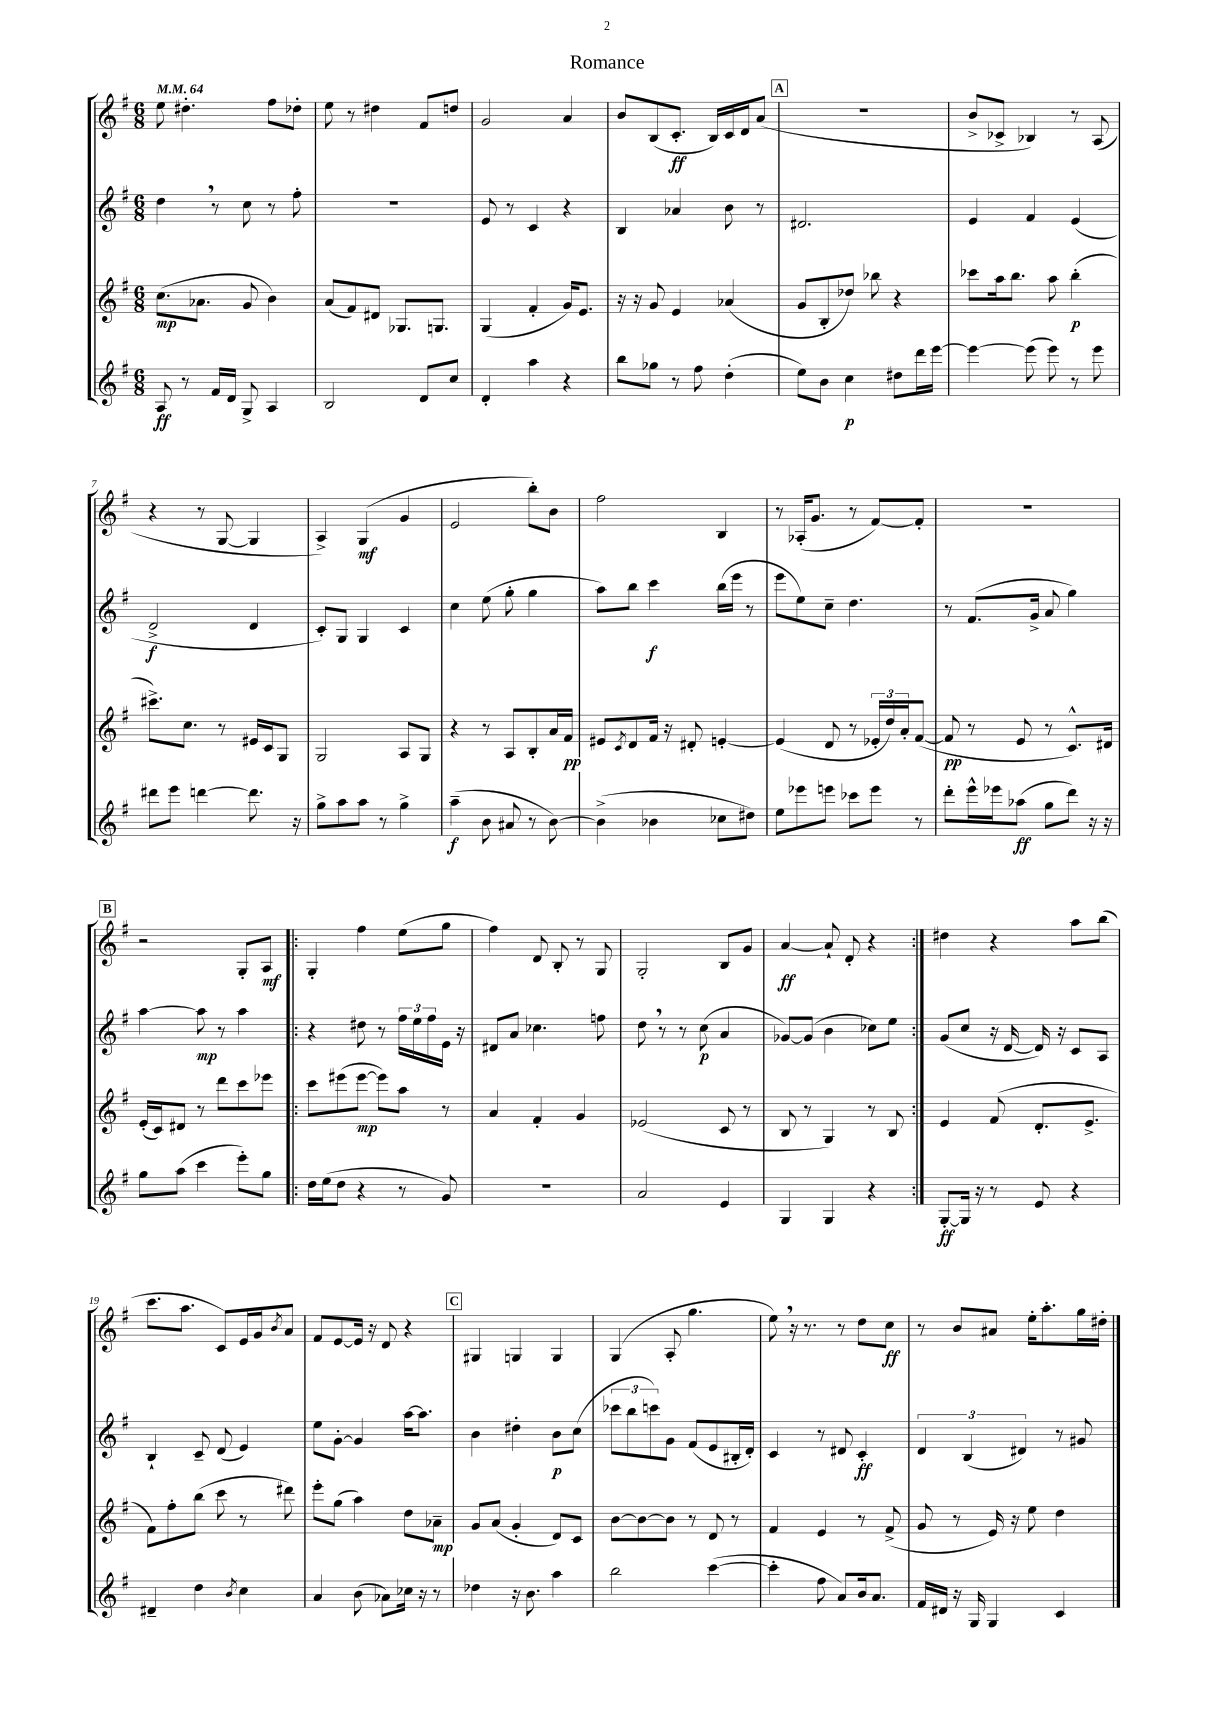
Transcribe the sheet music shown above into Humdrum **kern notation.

**kern	**kern	**kern	**kern
*staff4	*staff3	*staff2	*staff1
*clefG2	*clefG2	*clefG2	*clefG2
*k[f#]	*k[f#]	*k[f#]	*k[f#]
*M6/8	*M6/8	*M6/8	*M6/8
*MM64	*MM64	*MM64	*MM64
8A/	(8.cc\L	4dd\	8ee\
8r	.	.	4.dd#'\
.	8.a-\J	.	.
16f#/LL	.	8r	.
16d/JJ	.	.	.
8G^/	8g/	8cc\	.
4A/	4b\)	8r	8ff#\L
.	.	8ff#'\	8dd-'\J
=	=	=	=
2B/	(8a/L	2.r	8ee\
.	8f#/)	.	8r
.	8d#/J	.	4dd#\
.	8.G-/L	.	.
8d/L	.	.	8f#/L
.	8.G/J	.	.
8cc/J	.	.	8dd/J
=	=	=	=
4d'/	(4G/	8e/	2g/
.	.	8r	.
4aa\	4f#'/	4c/	.
4r	16g/LK)	4r	4a/
.	8.e/J	.	.
=	=	=	=
8bb\L	16r	4B/	8b/L
.	16r	.	.
8gg-\J	8g/	.	(8B/
8r	4e/	4a-/	8.c'/J
8ff#\	.	.	.
.	.	.	16B/LL)
(4dd'\	(4a-/	8b\	16c/
.	.	.	16d/J
.	.	8r	(8a/J
=	=	=	=
8ee\L)	8g/L	2.d#/	2.r
8b\J	8B'/	.	.
4cc\	8dd-/J)	.	.
.	8bb-\	.	.
8dd#\L	4r	.	.
16ddd\L	.	.	.
[16eee\JJ	.	.	.
=	=	=	=
4eee\_	8ccc-\L	4e/	8b^/L
.	16aa\k	.	8c-^/J
.	8.bb\J	.	.
(8eee\]	.	4f#/	4B-/)
8eee\)	8aa\	.	.
8r	(4bb'\	(4e/	8r
8eee\	.	.	(8A/
=	=	=	=
8ddd#\L	8.ccc#^\L)	2d^/	4r
8eee\J	.	.	.
.	8.cc\J	.	.
[4ddd\	.	.	8r
.	8r	.	[8G/
8.ddd\]	16e#/LL	4d/	4G/]
.	16c/J	.	.
.	8G/J	.	.
16r	.	.	.
=	=	=	=
8gg^\L	2G/	8c'/L)	4A^/)
8aa\	.	8G/J	.
8aa\J	.	4G/	(4G/
8r	.	.	.
4gg^\	8A/L	4c/	4g/
.	8G/J	.	.
=	=	=	=
(4aa~\	4r	4cc\	2e/
8b\	8r	(8ee\	.
8a#/	8A/L	8gg'\	.
8r	8B'/	4gg\	8bb'\L)
[8b\)	16a/L	.	8b\J
.	16f#/JJ	.	.
=	=	=	=
(4b^\]	8e#/L	8aa\L)	2ff#\
.	8qc/	.	.
.	8d/	8bb\J	.
4b-\	16f#/Jk	4ccc\	.
.	16r	.	.
.	8d#'/	.	.
8cc-\L	[4e'/	(16bb\LL	4B/
.	.	16eee\JJ	.
8dd#\J)	.	8r	.
=	=	=	=
8ee\L	(4e/]	8eee\L	8r
8eee-\	.	8ee\)	(16A-'/LK
.	.	.	8.g/J
8eee\J	8d/	8cc~\J	.
8ccc-\L	8r	4.dd\	8r
8eee\J	24e-'/LL	.	[8f#/L)
.	24dd/)	.	.
.	24a'/J	.	.
8r	([8f#/J	.	8f#'/]J
=	=	=	=
8ddd'\L	8f#/]	8r	2.r
16eee^^\L	8r	(8.f#/L	.
16eee-\J	.	.	.
(8aa-\J	8e/	.	.
.	.	16g^/Jk	.
8gg\L	8r	8a/	.
8ddd\J)	8.c^^/L)	4gg\)	.
16r	.	.	.
16r	16d#/Jk	.	.
=	=	=	=
8gg\L	(16e'/LL	[4aa\	2r
.	16c/J)	.	.
(8aa\J	8d#/J	.	.
4ccc\	8r	8aa\]	.
.	8ddd\L	8r	.
8eee'\L)	8ccc\	4aa\	8G'/L
8gg\J	8eee-\J	.	8A/J
=!|:	=!|:	=!|:	=!|:
16dd\LL	8ccc\L	4r	4G'/
(16ee\J	.	.	.
8dd\J	(8eee#\	.	.
4r	[8eee#\J	8dd#\	4ff#\
.	8eee#\]L)	8r	.
8r	8aa\J	24ff#\LL	(8ee\L
.	.	24ee\	.
.	.	24ff#\	.
8g/)	8r	16e\JJ	8gg\J
.	.	16r	.
=	=	=	=
2.r	4a/	8d#/L	4ff#\)
.	.	8a/J	.
.	4f#'/	4.cc-\	8d/
.	.	.	8B'/
.	4g/	.	8r
.	.	8ff\	8G/
=	=	=	=
2a/	(2e-/	8dd\	2G'/
.	.	8r	.
.	.	8r	.
.	.	(8cc\	.
4e/	8c/	4a/	8B/L
.	8r	.	8g/J
=	=	=	=
4G/	8B/	[8g-/L)	[4a/
.	8r	(8g-/]J	.
4G/	4G/)	4b\	8a`/]
.	.	.	8d'/
4r	8r	8cc-\L)	4r
.	8B/	8ee\J	.
=:|!	=:|!	=:|!	=:|!
[8G'/L	4e/	(8g/L	4dd#\
16G/]Jk	.	8cc/J	.
16r	.	.	.
8r	(8f#/	16r	4r
.	.	[16d/	.
8e/	8.d'/L	16d/])	.
.	.	16r	.
4r	.	8c/L	8aa\L
.	8.e^/J	.	.
.	.	8A/J	(8bb\J
=	=	=	=
4d#~/	8f#\L)	4B`/	8.ccc\L
.	8ff#'\	.	.
.	.	.	8.aa\J
4dd\	(8bb\J	8c~/	.
.	8ccc\	(8d/	8c/L)
8qb/	.	.	.
4cc\	8r	4e/)	16e/L
.	.	.	16g/J
.	.	.	8qb/
.	8ddd#\)	.	8a/J
=	=	=	=
4a/	8eee'\L	8ee\L	8f#/L
.	(8gg\J	[8g'\J	[8e/
(8b\	4aa\)	4g/]	16e/]Jk
.	.	.	16r
8a-\L)	.	.	8d/
16cc-\Jk	8dd\L	[16aa\LK	4r
16r	.	8.aa\]J	.
8r	8a-~\J	.	.
=	=	=	=
4dd-\	8g/L	4b\	4G#/
.	(8a/J	.	.
16r	4g'/	4dd#'\	4G/
8.b\	.	.	.
4aa\	8d/L)	8b\L	4G/
.	8c/J	(8cc\J	.
=	=	=	=
2bb\	[8b\L	12ccc-\L	(4G/
.	.	12bb\	.
.	8b\_	.	.
.	.	12ccc\)	.
.	8b\]J	8g\J	8A'/
.	8r	(8f#/L	4.gg\
([4ccc\	8d/	8e/	.
.	8r	16B#'/L	.
.	.	16d'/JJ)	.
=	=	=	=
4ccc'\]	4f#/	4c/	8ee\)
.	.	.	16r
.	.	.	8.r
8ff#\	4e/	8r	.
8a/L)	.	8d#/	8r
16b/k	8r	4c'/	8dd\L
8.a/J	.	.	.
.	(8f#^/	.	8cc\J
=	=	=	=
16f#/LL	8g/	6d/	8r
16d#/JJ	.	.	.
16r	8r	.	8b/L
.	.	(6B/	.
16G/	.	.	.
4G/	16e/)	.	8a#/J
.	16r	.	.
.	.	6d#/)	.
.	8ee\	.	16ee'\LK
.	.	.	8.aa'\
4c/	4dd\	8r	.
.	.	8g#/	16gg\L
.	.	.	16dd#'\JJ
==	==	==	==
*-	*-	*-	*-
